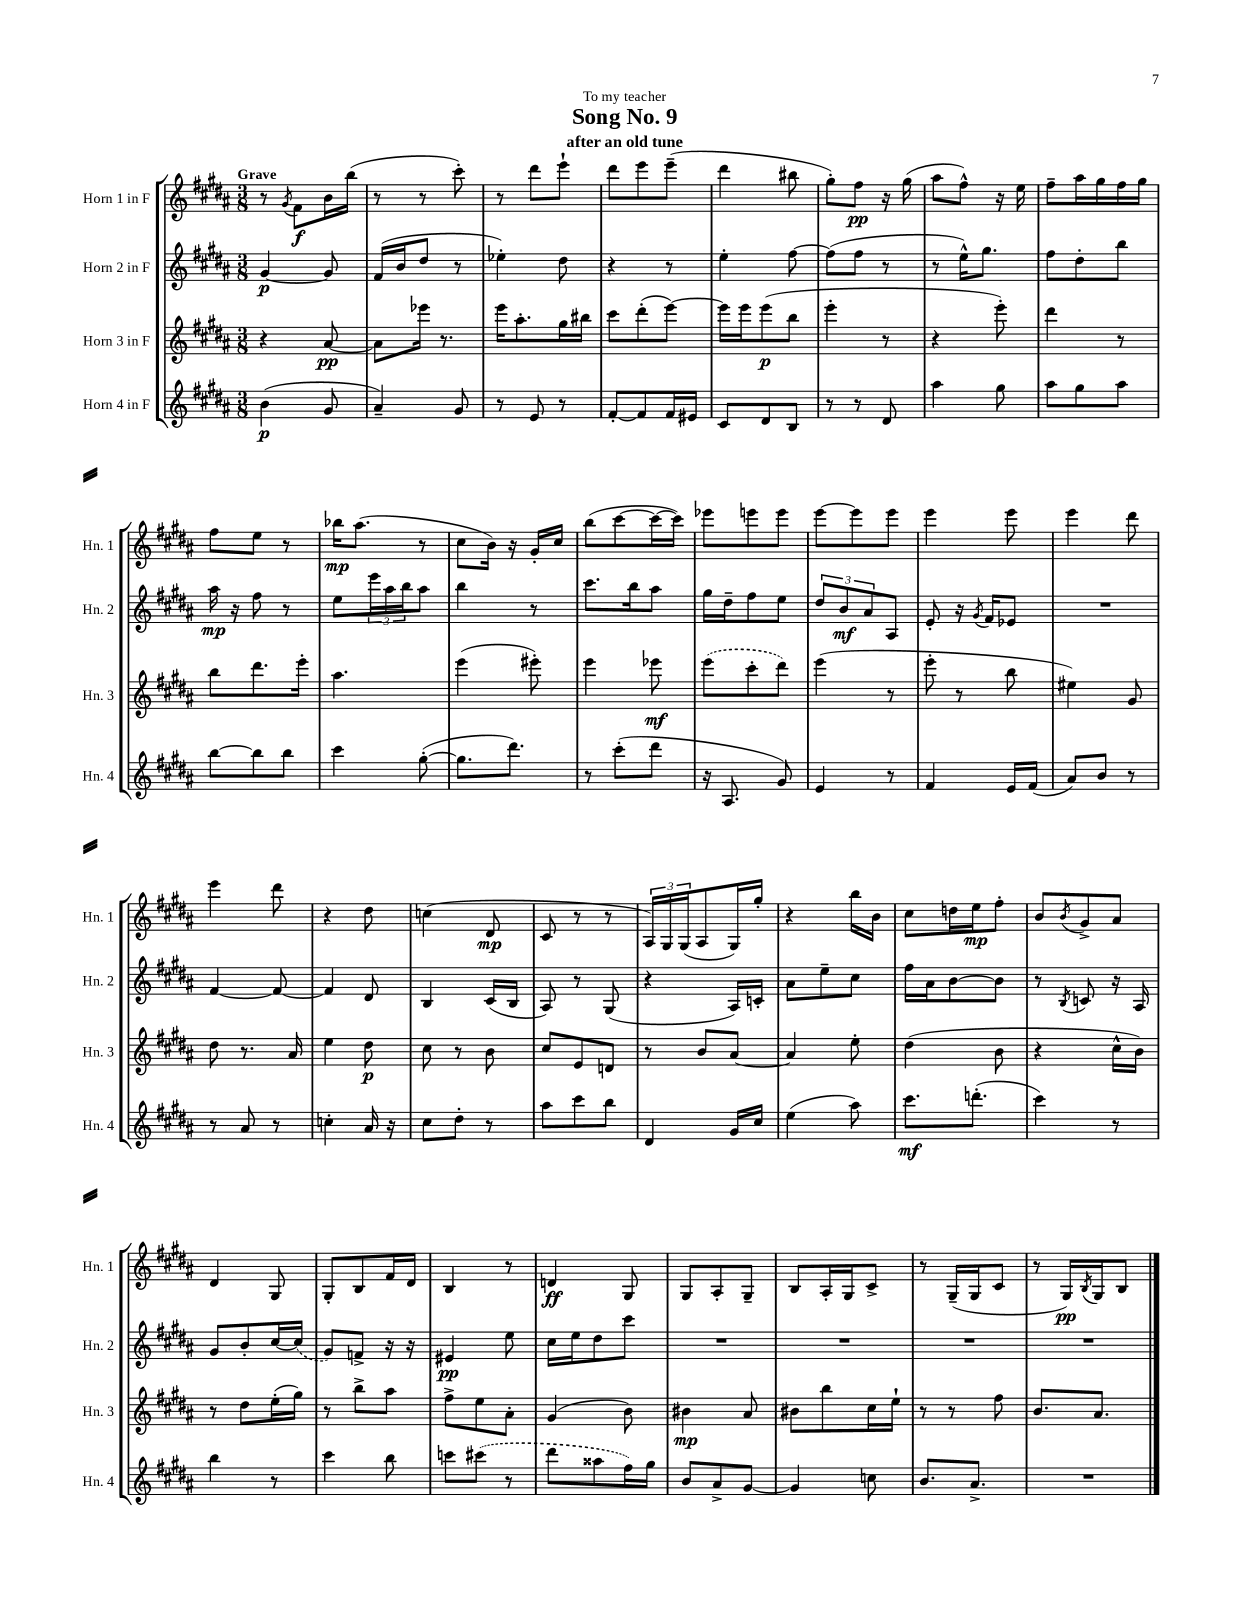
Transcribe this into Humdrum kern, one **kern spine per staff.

**kern	**kern	**kern	**kern
*staff4	*staff3	*staff2	*staff1
*clefG2	*clefG2	*clefG2	*clefG2
*k[f#c#g#d#a#]	*k[f#c#g#d#a#]	*k[f#c#g#d#a#]	*k[f#c#g#d#a#]
*M3/8	*M3/8	*M3/8	*M3/8
(4b	4r	[4g#	8r
.	.	.	8qg#
.	.	.	8f#
8g#	[8a#	8g#]	16b
.	.	.	(16bb
=	=	=	=
4a#~)	8a#]	(16f#	8r
.	.	16b	.
.	16eee-	8dd#	8r
.	8.r	.	.
8g#	.	8r	8ccc#')
=	=	=	=
8r	16eee	4ee-')	8r
.	8.aa#'	.	.
8e	.	.	8ddd#
8r	16gg#	8dd#	8eee`
.	16bb#	.	.
=	=	=	=
[8f#'	8ccc#	4r	8ddd#
8f#]	(8ddd#'	.	8eee
16f#	[8eee)	8r	(8eee~
16e#	.	.	.
=	=	=	=
8c#	16eee]	4ee'	4ddd#
.	16eee	.	.
8d#	(8eee	.	.
8B	8bb	[8ff#	8bb#
=	=	=	=
8r	4eee'	(8ff#]	8gg#')
8r	.	8ff#	8ff#
8d#	8r	8r	16r
.	.	.	(16gg#
=	=	=	=
4aa#	4r	8r	8aa#
.	.	16ee^^)	8ff#^^)
.	.	8.gg#	.
8gg#	8eee')	.	16r
.	.	.	16ee
=	=	=	=
8aa#	4ddd#	8ff#	8ff#~
8gg#	.	8dd#'	16aa#
.	.	.	16gg#
8aa#	8r	8bb	16ff#
.	.	.	16gg#
=	=	=	=
[8bb	8bb	16aa#	8ff#
.	.	16r	.
8bb]	8.ddd#	8ff#	8ee
8bb	.	8r	8r
.	16eee'	.	.
=	=	=	=
4ccc#	4.aa#	8ee	16bb-
.	.	.	(8.aa#
.	.	24eee	.
.	.	24aa#	.
.	.	24bb	.
([8gg#'	.	8aa#	8r
=	=	=	=
8.gg#]	(4eee	4bb	8cc#
.	.	.	16b)
8.ddd#)	.	.	16r
.	8eee#')	8r	16g#'
.	.	.	16cc#
=	=	=	=
8r	4eee	8.ccc#	(8bb
(8ccc#'	.	.	[8ccc#
.	.	16bb	.
8ddd#	8eee-	8aa#	16ccc#_
.	.	.	16ccc#])
=	=	=	=
16r	(8eee	16gg#	8eee-
8.A#	.	16dd#~	.
.	8ccc#'	8ff#	8eee
8g#)	8ddd#)	8ee	8eee
=	=	=	=
4e	(4eee	12dd#	[8eee
.	.	12b	.
.	.	.	8eee]
.	.	12a#	.
8r	8r	8A#	8eee
=	=	=	=
4f#	8eee'	8e'	4eee
.	8r	16r	.
.	.	8qg#	.
.	.	16f#	.
16e	8bb	8e-	8eee
(16f#	.	.	.
=	=	=	=
8a#)	4ee#)	4.r	4eee
8b	.	.	.
8r	8g#	.	8ddd#
=	=	=	=
8r	8dd#	[4f#	4eee
8a#	8.r	.	.
8r	.	8f#_	8ddd#
.	16a#	.	.
=	=	=	=
4cc'	4ee	4f#]	4r
16a#	8dd#	8d#	8dd#
16r	.	.	.
=	=	=	=
8cc#	8cc#	4B	(4cc
8dd#'	8r	.	.
8r	8b	(16c#	8d#
.	.	16B	.
=	=	=	=
8aa#	8cc#	8A#)	8c#
8ccc#	8e	8r	8r
8bb	8d	(8G#	8r
=	=	=	=
4d#	8r	4r	24A#)
.	.	.	24G#
.	.	.	(24G#
.	8b	.	8A#
16g#	[8a#	16A#)	16G#)
16cc#	.	16c'	16gg#'
=	=	=	=
(4ee	4a#]	8a#	4r
.	.	8ee~	.
8aa#)	8ee'	8cc#	16bb
.	.	.	16b
=	=	=	=
8.ccc#	(4dd#	16ff#	8cc#
.	.	16a#	.
.	.	[8b	16dd
(8.ddd'	.	.	16ee
.	8b	8b]	8ff#'
=	=	=	=
4ccc#)	4r	8r	8b
.	.	8qB	8qb
.	.	8c	8g#^
8r	16cc#^^	16r	8a#
.	16b)	16A#	.
=	=	=	=
4bb	8r	8g#	4d#
.	8dd#	8b'	.
8r	(16ee'	[16cc#	8G#
.	16gg#)	(16cc#]	.
=	=	=	=
4ccc#	8r	8g#)	8G#'
.	8bb^	8f^	8B
8bb	8aa#	16r	16f#
.	.	16r	16d#
=	=	=	=
8ccc	8ff#^	4e#	4B
(8ccc#	8ee	.	.
8r	8a#'	8ee	8r
=	=	=	=
8ddd#	(4g#	16cc#	4d
.	.	16ee	.
8aa##	.	8dd#	.
16ff#)	8b)	8ccc#	8G#
16gg#	.	.	.
=	=	=	=
8b	4b#	4.r	8G#
8a#^	.	.	8A#'
[8g#	8a#	.	8G#~
=	=	=	=
4g#]	8b#	4.r	8B
.	8bb	.	16A#'
.	.	.	16G#
8cc	16cc#	.	8c#^
.	16ee`	.	.
=	=	=	=
8.b	8r	4.r	8r
.	8r	.	(16G#~
8.a#^	.	.	16G#
.	8ff#	.	8c#
=	=	=	=
4.r	8.b	4.r	8r
.	.	.	16G#)
.	.	.	8qB
.	8.a#	.	16G#
.	.	.	8B
==	==	==	==
*-	*-	*-	*-
